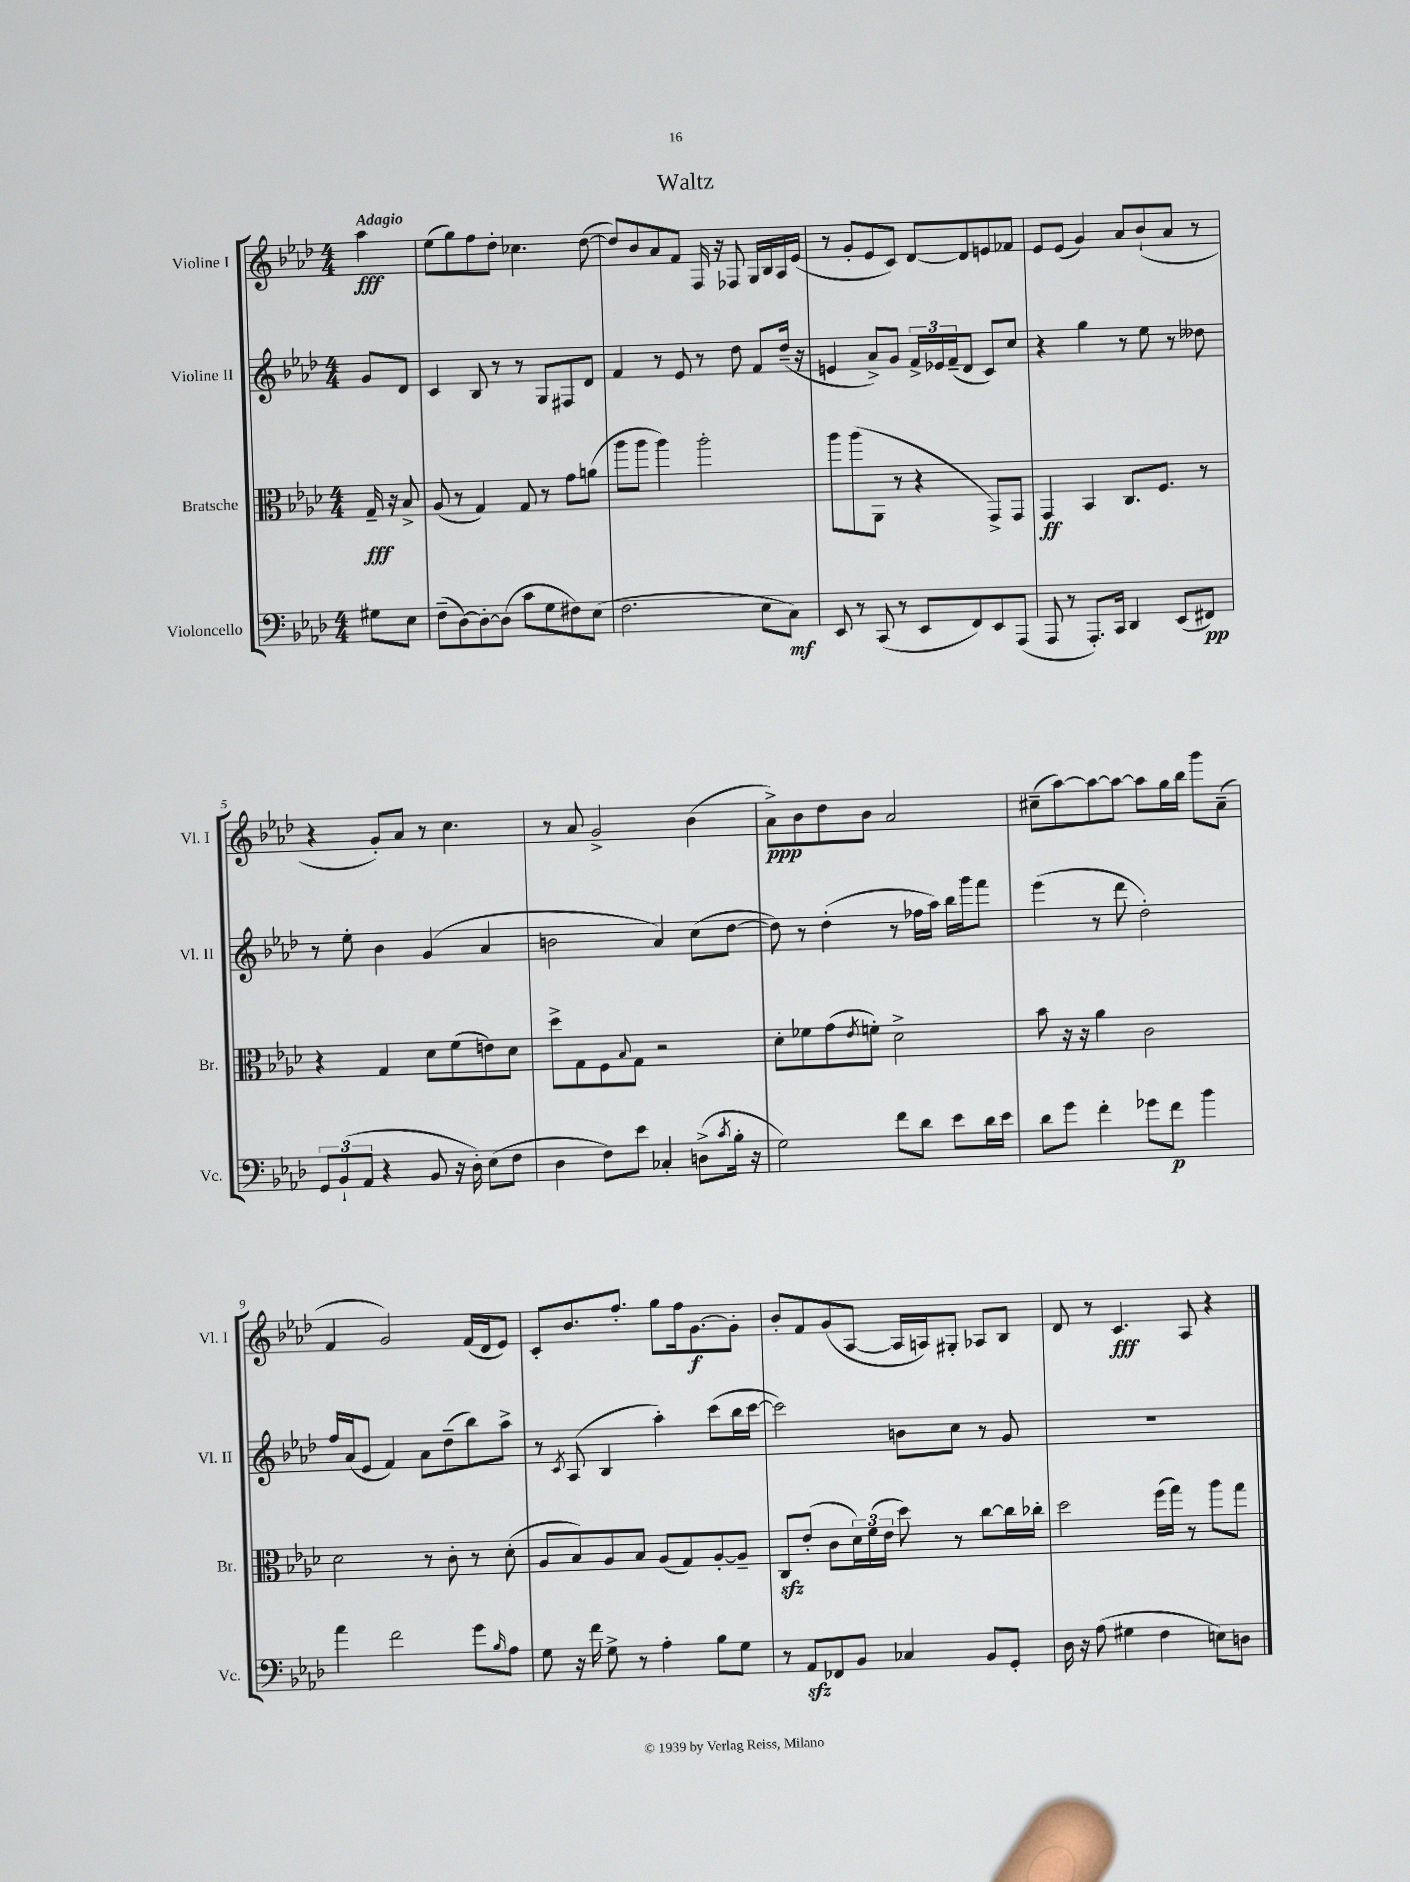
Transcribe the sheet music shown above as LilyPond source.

\header { title = "Waltz" }
<<
\new StaffGroup <<
\new Staff = "s0" \with { instrumentName = "Violine I" shortInstrumentName = "Vl. I" } {
    \clef treble \key aes \major \numericTimeSignature \time 4/4 \partial 4 \tempo "Adagio"
    aes''4\fff |
    ees''8( g''8) f''8 des''8-. ces''4. des''8~( |
    des''8) bes'8 aes'8 f'8 f16 r16 fes8 g16 bes16 aes16 ees'16( |
    r8 g'8-. ees'8 c'8) des'8~ des'8 e'8 fes'8 |
    ees'8 ees'8( g'4) aes'8 bes'8-!( aes'8 r8 |
    r4 g'8-.) aes'8 r8 c''4. |
    r8 aes'8 g'2-> bes'4( |
    aes'8->\ppp) bes'8 des''8 bes'8 aes'2 |
    cis''8--( aes''8~) aes''8~ aes''8~ aes''8 g''16 bes''16 g'''8 aes'8--( |
    f'4 g'2) f'16( des'16 ees'8) |
    c'8-. bes'8. f''8.-. g''8 f''16 g'8.~\f g'8-. |
    bes'8-. f'8 g'8( aes8~ aes16 a16) gis8-. aes8 bes8 |
    des'8 r8 c'4.\fff aes8 r4 \bar "|." |
}
\new Staff = "s1" \with { instrumentName = "Violine II" shortInstrumentName = "Vl. II" } {
    \clef treble \key aes \major \numericTimeSignature \time 4/4 \partial 4
    g'8 des'8 |
    c'4 bes8 r8 r8 g8 fis8 des'8 |
    f'4 r8 ees'8 r8 des''8 f'8 des''16--( r16 |
    e'4 aes'8->) g'8 \tuplet 3/2 { f'16-> ees'16 f'16--( } des'8 c'8) c''8 |
    r4 g''4 r8 ees''8 r8 deses''8 |
    r8 ees''8-. bes'4 g'4( aes'4 |
    b'2 aes'4) c''8( des''8~ |
    des''8) r8 des''4-.( r8 fes''16 aes''16) bes''16 g'''16 f'''8 |
    ees'''4( r8 des'''8 des''2-.) |
    f''16 aes'16( ees'8 f'4) aes'8 des''8--( bes''8) aes''8-> |
    r8 \acciaccatura { c'8 } aes8( bes4 aes''4-.) c'''8( bes''16 c'''16~ |
    c'''2) b'8 c''8 r8 g'8 |
    R1 \bar "|." |
}
\new Staff = "s2" \with { instrumentName = "Bratsche" shortInstrumentName = "Br." } {
    \clef alto \key aes \major \numericTimeSignature \time 4/4 \partial 4
    g16--\fff r16 bes8-> |
    aes8( r8 g4) g8 r8 g'8 a'8( |
    aes''8 aes''8 aes''4) aes''2-. |
    aes''8 aes''8( aes,8 r8 r4 g,8->) g,8 |
    g,4\ff bes,4 c8. f8. r8 |
    r4 g4 des'8 f'8( e'8) des'8 |
    des''8-> g8 f8 \appoggiatura { bes8 } g8 r2 |
    des'8-. fes'8 g'8( \acciaccatura { ees'8 } f'8-.) des'2-> |
    bes'8 r16 r16 aes'4 c'2 |
    des'2 r8 c'8-. r8 des'8-.( |
    aes8 bes8) aes8 bes8 aes8( g8) aes8~-. aes8-- |
    c8\sfz ees'8-.( c'8 \tuplet 3/2 { des'16) f'16( ees'16 } des''8) r8 c''8~ c''16 ces''16-. |
    des''2 f''16( g''16) r8 aes''8 g''8 \bar "|." |
}
\new Staff = "s3" \with { instrumentName = "Violoncello" shortInstrumentName = "Vc." } {
    \clef bass \key aes \major \numericTimeSignature \time 4/4 \partial 4
    gis8 ees8 |
    f8--( des8~) des8~-. des8( c'8 g8 fis8) ees8( |
    f2. ees8 c8\mf) |
    ees,8 r8 c,8( r8 ees,8 f,8) ees,8 aes,,8( |
    aes,,8 r8 aes,,8.-.) c,16 des,4 ees,8( fis,8\pp) |
    \tuplet 3/2 { g,8 bes,8-!( aes,8 } r4 bes,8 r16 des16-.) ees8( f8 |
    des4 f8) ees'8 ces4-. d8->( \acciaccatura { c'8 } bes16-. r16 |
    g2) f'8 des'8 ees'8 des'16 ees'16 |
    des'8 g'8 f'4-. ges'8 f'8\p bes'4 |
    aes'4 f'2 g'8 \grace { bes16 } aes8 |
    g8 r16 f'16 g8-> r8 aes4-. bes8 g8 |
    r8 aes,8\sfz fes,8 bes,8 ces4 bes,8 g,8-. |
    des16 r16 aes8( gis4 f4 e8) d8 \bar "|." |
}
>>
>>
